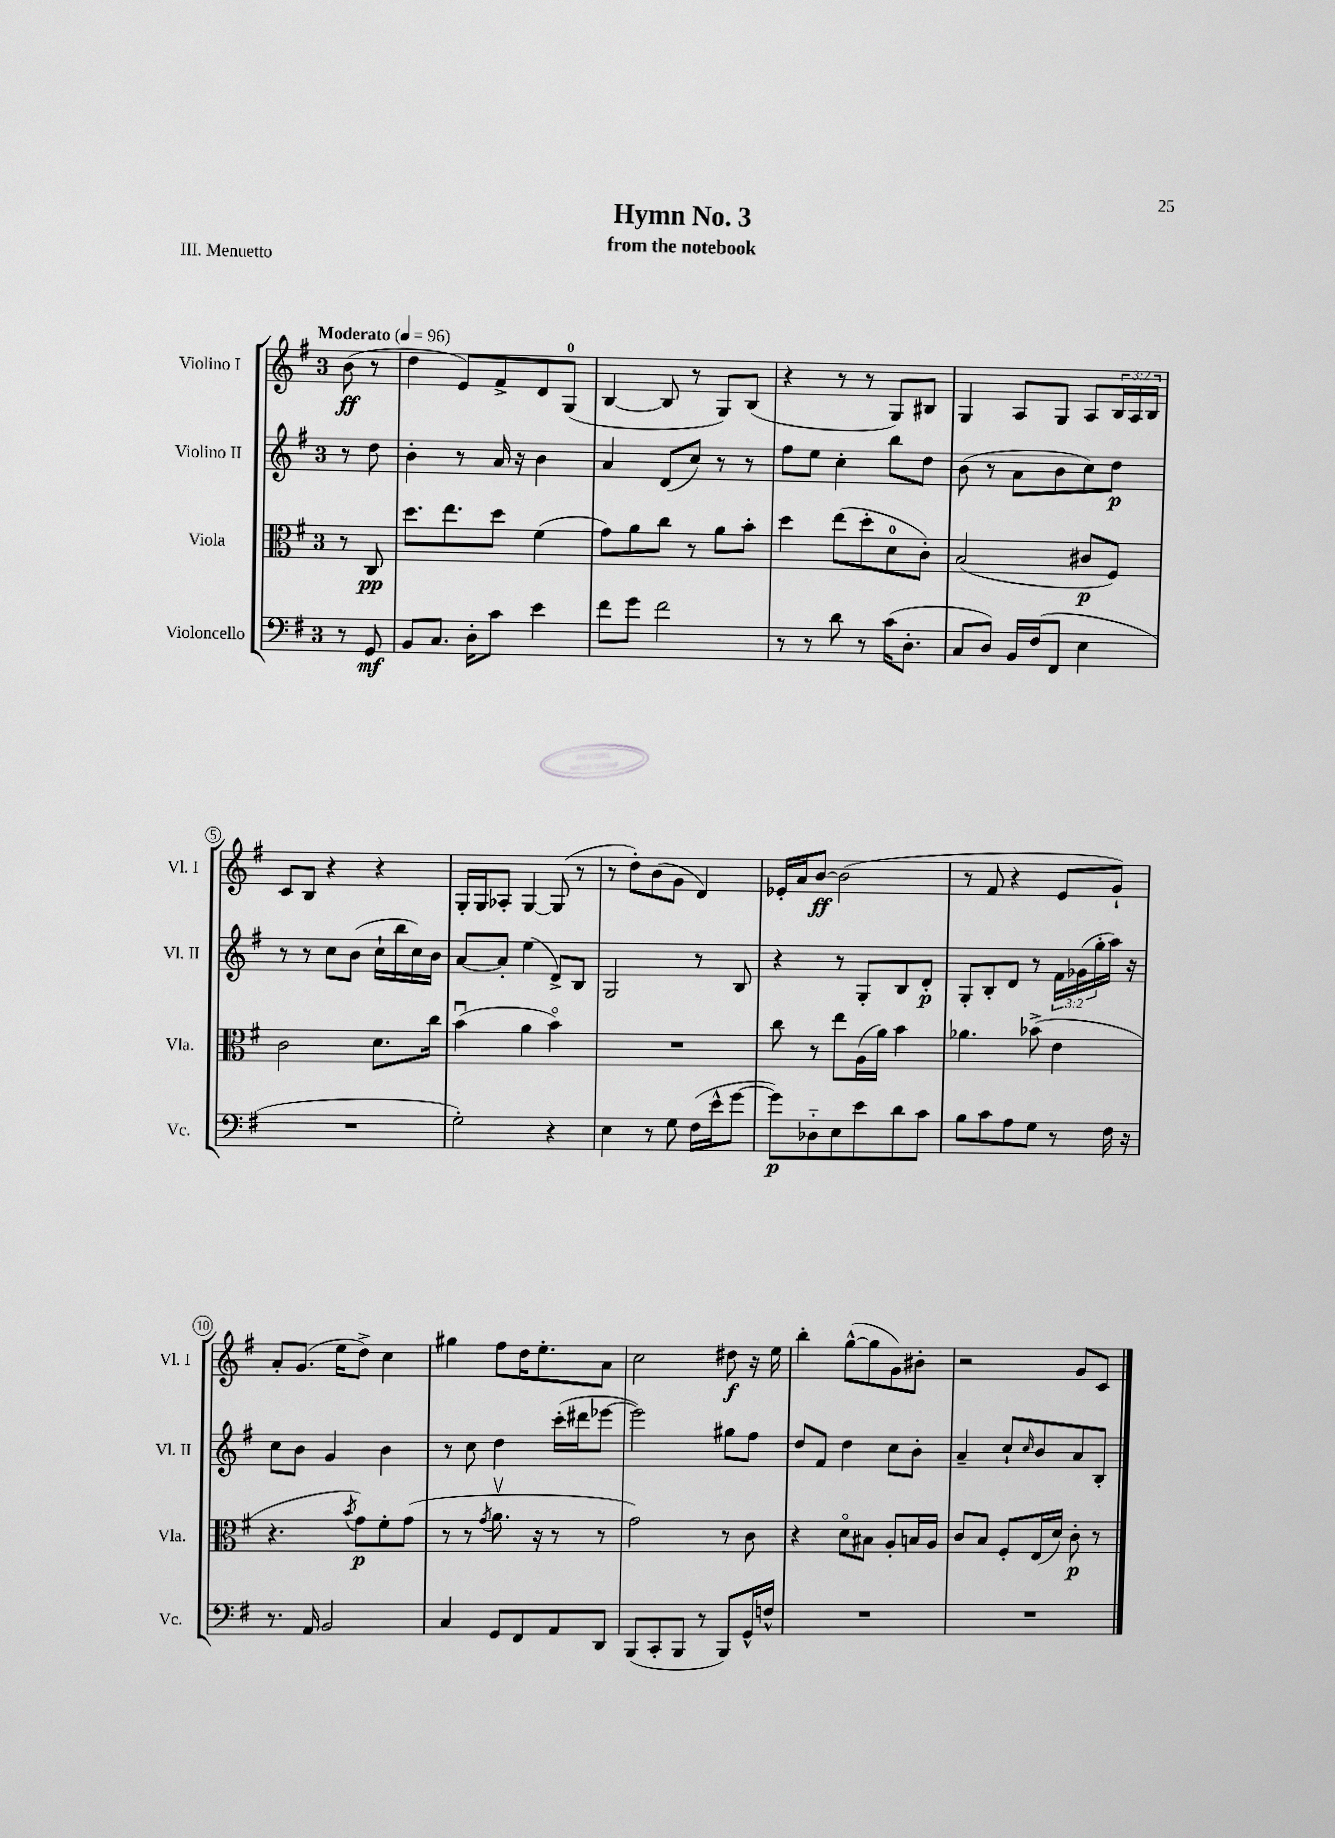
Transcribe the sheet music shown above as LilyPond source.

\header { title = "Hymn No. 3" subtitle = "from the notebook" piece = "III. Menuetto" }
<<
\new StaffGroup <<
\new Staff = "s0" \with { instrumentName = "Violino I" shortInstrumentName = "Vl. I" } {
    \clef treble \key g \major \once \override Staff.TimeSignature.style = #'single-digit \time 3/4 \override Staff.TupletNumber.text = #tuplet-number::calc-fraction-text \partial 4 \tempo "Moderato" 4 = 96
    b'8\ff( r8 |
    d''4 e'8) fis'8-> d'8 g8-0( |
    b4~ b8 r8 g8) b8( |
    r4 r8 r8 g8) bis8 |
    g4 a8 g8 a8 \tuplet 3/2 { b16 a16 b16 } |
    c'8 b8 r4 r4 |
    g16-. g16 aes8-. g4~ g8( r8 |
    r8 d''8-.) b'8( g'8 d'4) |
    ees'16-. a'16 b'8~\ff b'2( |
    r8 fis'8 r4 e'8 g'8-!) |
    a'8-. g'8.( e''16 d''8->) c''4 |
    gis''4 fis''8 d''16 e''8.-. a'8 |
    c''2 dis''8\f r16 e''16 |
    b''4-. g''8~-^( g''8 g'8) bis'8-. |
    r2 g'8 c'8 \bar "|." |
}
\new Staff = "s1" \with { instrumentName = "Violino II" shortInstrumentName = "Vl. II" } {
    \clef treble \key g \major \once \override Staff.TimeSignature.style = #'single-digit \time 3/4 \override Staff.TupletNumber.text = #tuplet-number::calc-fraction-text \partial 4
    r8 d''8 |
    b'4-. r8 a'16 r16 b'4 |
    a'4 d'8( c''8) r8 r8 |
    fis''8 e''8 c''4-. b''8 d''8 |
    b'8( r8 a'8 b'8 c''8) d''8\p |
    r8 r8 c''8 b'8( c''16-! b''16 c''16) b'16 |
    a'8~ a'8-. e''4( d'8->) b8 |
    g2 r8 b8 |
    r4 r8 g8-. b8 d'8-.\p |
    g8-. b8-. d'8 r8 \tuplet 3/2 { fis'16 ges'16( g''16-. } a''16) r16 |
    c''8 b'8 g'4 b'4 |
    r8 c''8 d''4 c'''16-.( dis'''16 ees'''8~ |
    ees'''2) gis''8 fis''8 |
    d''8 fis'8 d''4 c''8 b'8-. |
    a'4-- c''8-! \grace { c''16 } b'8 a'8 b8-. \bar "|." |
}
\new Staff = "s2" \with { instrumentName = "Viola" shortInstrumentName = "Vla." } {
    \clef alto \key g \major \once \override Staff.TimeSignature.style = #'single-digit \time 3/4 \partial 4
    r8 c8\pp |
    d''8. e''8. d''8 fis'4( |
    g'8) a'8 c''8 r8 a'8 b'8-. |
    d''4 e''8( d''8-. d'8-0 c'8-.) |
    b2( cis'8\p fis8) |
    c'2 d'8. c''16 |
    b'4\downbow( a'4 b'4\flageolet) |
    R2. |
    c''8 r8 e''8 a16( a'16) b'4 |
    aes'4. bes'8->( e'4 |
    r4. \acciaccatura { b'8 } g'8\p) fis'8-. g'8( |
    r8 r8 \acciaccatura { g'8 } a'8.\upbow r16 r8 r8 |
    g'2) r8 c'8 |
    r4 d'8\flageolet bis8 a8-. b16 a16 |
    c'8 b8 fis8-. e16( d'16) c'8-.\p r8 \bar "|." |
}
\new Staff = "s3" \with { instrumentName = "Violoncello" shortInstrumentName = "Vc." } {
    \clef bass \key g \major \once \override Staff.TimeSignature.style = #'single-digit \time 3/4 \partial 4
    r8 g,8\mf |
    b,8 c8. d16-. c'8 e'4 |
    fis'8 g'8 fis'2 |
    r8 r8 d'8 r8 c'16( d8.-. |
    c8 d8) b,16 fis16( fis,8 e4 |
    R2. |
    g2-.) r4 |
    e4 r8 g8 fis16( e'16-^ g'8~ |
    g'8\p) des8-_ e8 e'8 d'8 c'8 |
    b8 c'8 a8 g8 r8 fis16 r16 |
    r8. a,16 b,2 |
    c4 g,8 fis,8 a,8 d,8 |
    b,,8( c,8-. b,,8 r8 b,,8) g,16-^ f16-^ |
    R2. |
    R2. \bar "|." |
}
>>
>>
\layout { \context { \Score \override BarNumber.stencil = #(make-stencil-circler 0.1 0.3 ly:text-interface::print) } }
